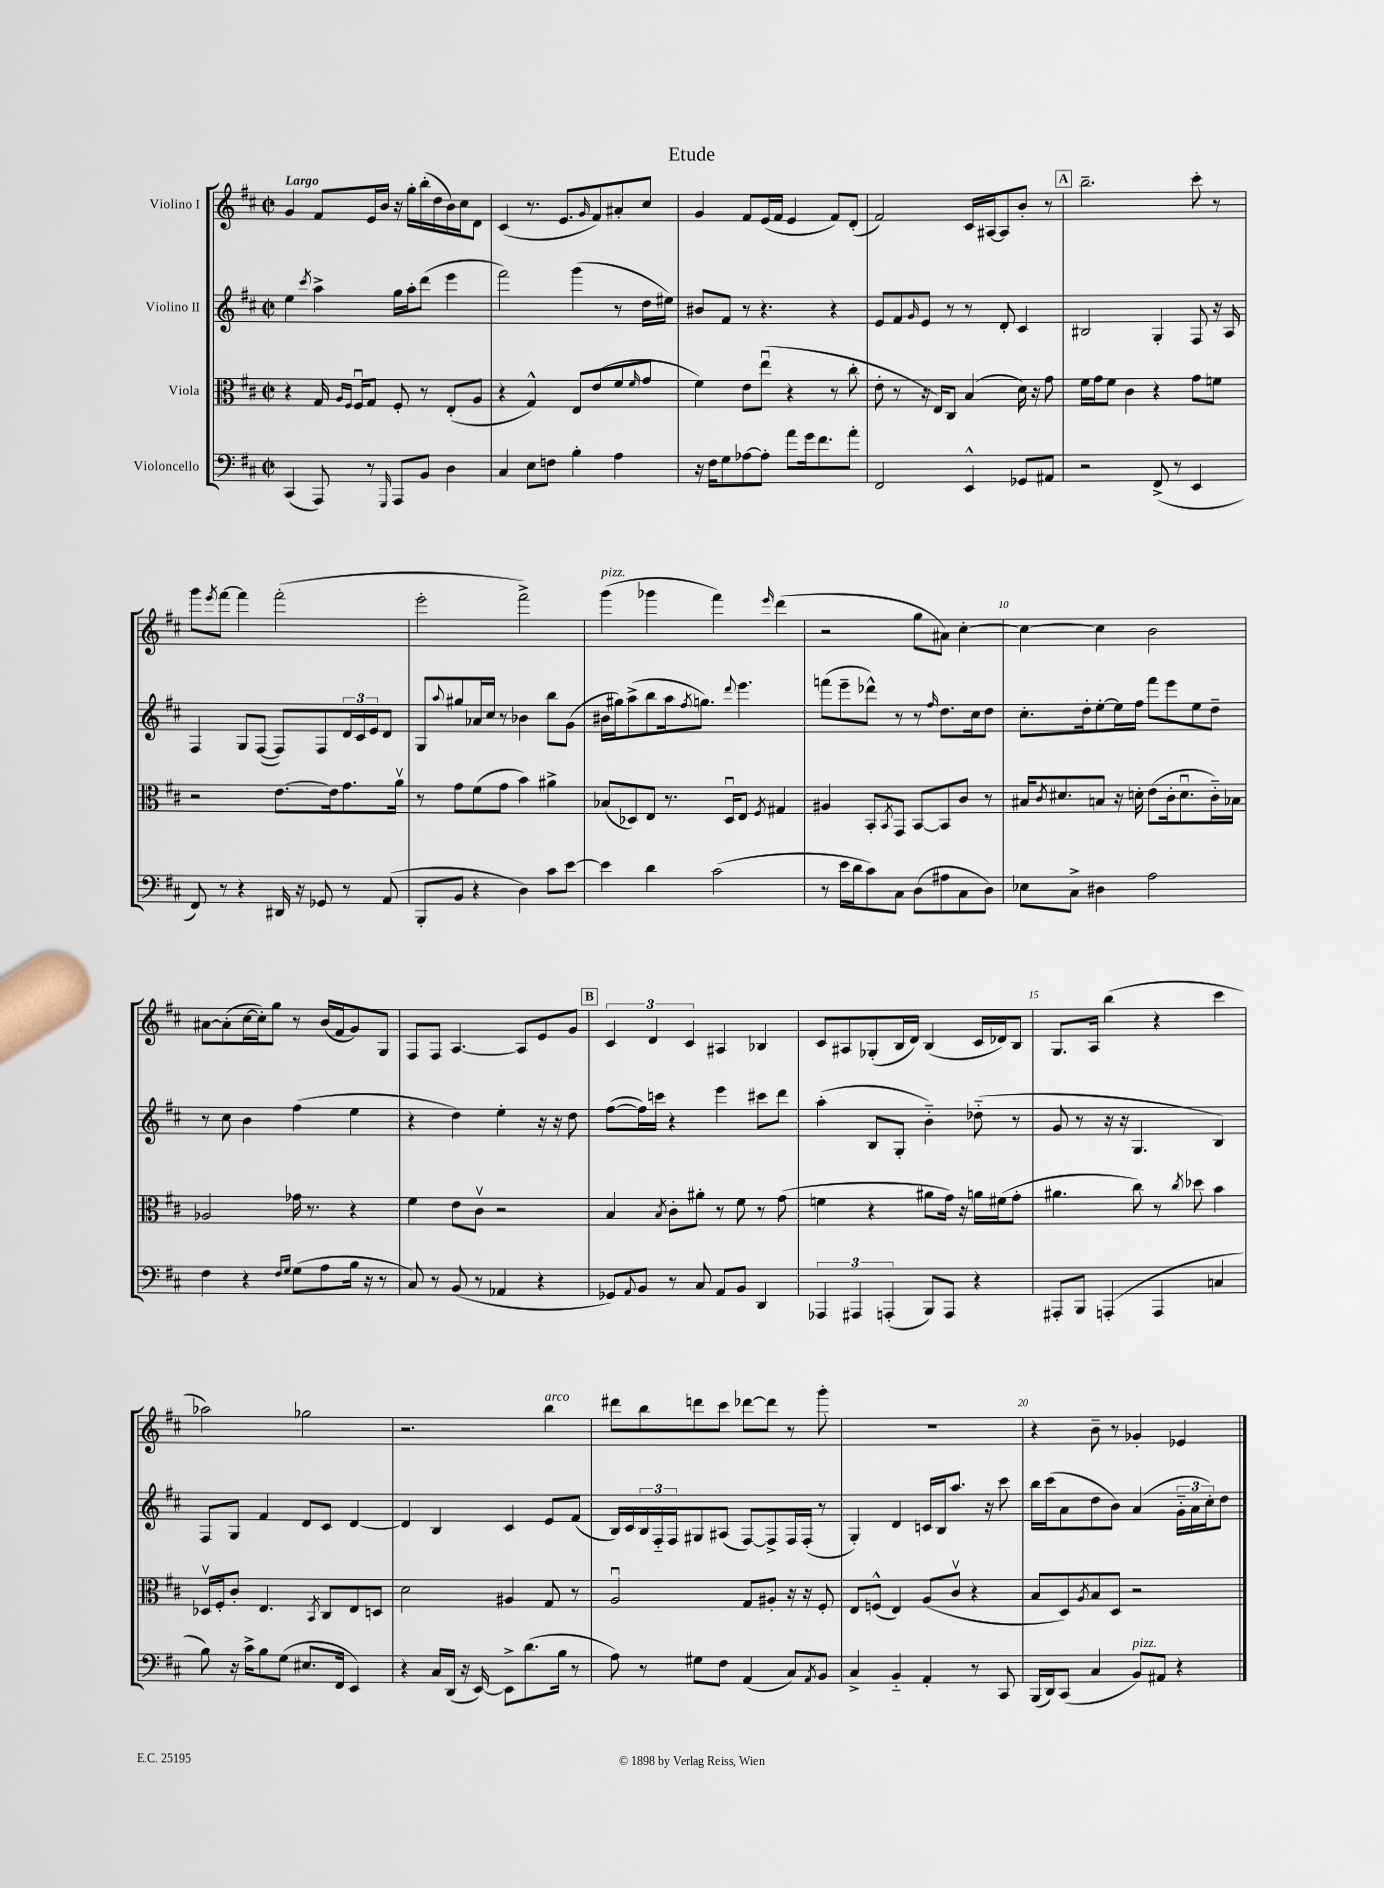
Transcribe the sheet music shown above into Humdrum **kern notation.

**kern	**kern	**kern	**kern
*part4	*part3	*part2	*part1
*staff4	*staff3	*staff2	*staff1
*I"Violoncello	*I"Viola	*I"Violino II	*I"Violino I
*clefF4	*clefC3	*clefG2	*clefG2
*k[f#c#]	*k[f#c#]	*k[f#c#]	*k[f#c#]
*M2/2	*M2/2	*M2/2	*M2/2
*met(c|)	*met(c|)	*met(c|)	*met(c|)
=1	=1	=1	=1
!	!	!	!LO:TX:a:B:t=Largo
(4CC#/	4r	4ee\	4g/
.	.	8qccc#/	.
8AAA/)	16G/	4aa^\	8f#/L
.	16qqA/LL	.	.
.	16qqF#/JJ	.	.
.	16F#u/KL	.	.
8r	8G/J	.	16e/L
.	.	.	16b/JJ
16qqGGG/	.	.	.
8AAA/L	8F#'/	16gg\LL	16r
.	.	16aa'\J	16gg'\LL
8BB/J	8r	(8ddd\J	(16bb'\
.	.	.	16dd\
4D\	(8E'/L	4eee\	16b\)
.	.	.	16cc#\J
.	8A/J	.	8d\J
=2	=2	=2	=2
4C#/	4r	2fff#\)	(4c#/
8E\L	4G^^/)	.	8.r
8Fn\J	.	.	.
.	.	.	8.e/L
4B'\	8E/L	(4ggg\	.
.	.	.	16qqg/
.	(8e/	.	8f#/)
4A\	8f#/	8r	8a#X'/
.	16qqf#/	.	.
.	8g/J	16dd\LL	8cc#/J
.	.	16ee#X\JJ)	.
=3	=3	=3	=3
16r	4f#\)	8b#X/L	4g/
16F#\KL	.	.	.
8G\	.	8f#/J	.
[8A-X\	8e\L	8r	8f#/L
8A-'\J]	(8eeu\J	4.r	(16e/L
.	.	.	16f#/JJ
8a\L	4r	.	4e/
16g\k	.	.	.
8.f#\	.	.	.
.	8r	4r	8f#/L)
8a'\J	8cc#'\	.	(8d'/J
=4	=4	=4	=4
2FF#/	8e'\	8e/L	2f#/)
.	8r	8f#/	.
.	.	16qqg/	.
.	16r	8e/J	.
.	16E/KL)	.	.
.	8C#/J	8r	.
4EE^^/	(4B/	8r	16c#/LL
.	.	.	[16A#X/J
.	.	8d'/	8A#/]
8GG-X/L	16d\)	4c#/	8b'/J
.	16r	.	.
8AA#X/J	8g\	.	8r
!!LO:REH:place=s1:t=A
=5	=5	=5	=5
2r	16f#\LL	2B#X/	2.bb~\
.	16g\J	.	.
.	8f#\J	.	.
.	4c#\	.	.
(8FF#^/	4r	4G'/	.
8r	.	.	.
4EE/	8g\L	8F#/	8ccc#'\
.	8fn\J	16r	8r
.	.	16A/	.
!!LO:LB:g=z
=6	=6	=6	=6
8FF#/)	2r	4F#/	8ggg\L
.	.	.	8qeee/
8r	.	.	[8fff#\J
4r	.	8G/L	4fff#\]
.	.	([8F#/J	.
16DD#X/	[8.e\L	8F#/L])	(2fff#'\
16r	.	.	.
8GG-X/	.	8F#/	.
.	16e\k]	.	.
8r	8.g\	24d/L	.
.	.	24c#/	.
.	.	24e/J	.
(8AA/	.	8d/J	.
.	16av\Jk	.	.
=7	=7	=7	=7
8BBB'/L	8r	8G/L	2eee'\
.	.	8qqaa/	.
8BB/J	8g\L	8gg#X/	.
4r	(8f#\	16a-X/L	.
.	.	16cc#/JJ	.
.	8g\J	8r	.
4D\)	4b\)	4b-X\	2fff#^\)
8c#\L	4a#X^\	8bb\L	.
[8e\J	.	(8g\J	.
=8	=8	=8	=8
!	!	!	!LO:TX:a:i:t=pizz.
4e\]	(8B-X/L	16b#X\LL	(4ggg\
.	.	16gg#X\J)	.
.	8D-X/)	(8aa^\	.
4d\	8E/J	8bb\	4ggg-X\
.	8.r	16aa\k	.
.	.	8qff#/	.
.	.	8.ggn\J)	.
(2c#\	.	.	4fff#\)
.	16D-u/KL	.	.
.	.	8qqddd/	.
.	8E/J	4.eee\	.
.	8qF#/	.	16qqeee/
.	4G#X/	.	(4ddd\
=9	=9	=9	=9
8r	4A#X/	(8fffn\L	2r
16e\LL	.	8eee~\	.
16d\J	.	.	.
8c#\)	8BB'/L	8ddd-X^^\J)	.
.	8qBB/	.	.
8C#\J	8GG/J	8r	.
(8D\L	[8BB/L	8r	8gg\L
.	.	16qqff#/	.
8A#X\	8BB/]	8.dd\L	8a#X\J)
8C#\	8c#/J	.	[4cc#'\
.	.	16cc#\k	.
8D\J)	8r	8dd\J	.
=10	=10	=10	=10
8E-X\L	16B#X/KL	8.cc#'\L	4cc#\_
.	8qc#/	.	.
.	8.d#X/	.	.
8C#^\J	.	.	.
.	.	16dd'\k	.
4D#X\	8Bn/J	[8ee'\	4cc#\]
.	16r	16ee\L]	.
.	16dn'\	16ff#\JJ	.
2A\	(8e\L	8fff#\L	2b\
.	16c#'\k	8eee\	.
.	8.du\	.	.
.	.	8ee\	.
.	16c#\L)	8dd~\J	.
.	16B-X\JJ	.	.
!!LO:LB:g=z
=11	=11	=11	=11
4F#\	2A-X/	8r	[8a#X\L
.	.	8cc#\	(8a#'\]
4r	.	4b\	[16cc#\L
.	.	.	16cc#'\J])
.	.	.	8gg\J
16qqF#/LL	.	.	.
16qqG/JJ	.	.	.
(8G\L	16g-X\	(4ff#\	8r
.	8.r	.	.
8A\	.	.	(16b/LL
.	.	.	16f#/J
16B\Jk	4r	4ee\	8g/)
16r	.	.	.
8r	.	.	8G/J
=12	=12	=12	=12
8C#/)	4f#\	4r	8F#/L
8r	.	.	8F#/J
(8BB/	8e\L	4dd\)	[4.A/
8r	8c#v\J	.	.
4AA-X/	2r	4ee'\	.
.	.	.	8A/L]
4r	.	16r	8e/
.	.	16r	.
.	.	8dd\	8g/J
!!LO:REH:place=s1:t=B
=13	=13	=13	=13
8GG-X/L)	4B/	([8ff#\L	6c#/
8qqAA/	.	.	.
8BB/J	.	16ff#\L])	.
.	.	.	6d/
.	.	16cccn\JJ	.
.	8qB/	.	.
8r	8c#'\L	4r	.
.	.	.	6c#/
8C#/	8a#X'\J	.	.
8AA/L	8r	4eee\	4A#X/
8BB/J	8f#\	.	.
4DD/	8r	8ccc#X\L	4B-X/
.	(8g\	8ddd\J	.
=14	=14	=14	=14
6AAA-X/	4fn\	(4aa'\	8c#/L
.	.	.	8A#X/
6AAA#X/	.	.	.
.	4r	8B/L	(8G-X'/
(6AAAn'/	.	.	.
.	.	8G'/J	16B/L
.	.	.	16d/JJ)
8BBB/L)	8a#X\L	4b\)	(4B/
8AAA/J	16g\Jk)	.	.
.	16r	.	.
4r	16an\LL	(8dd-X\	16c#/LL
.	(16f#X\J	.	16d-X/J)
.	8g'\J	8r	8B/J
=15	=15	=15	=15
8AAA#X'/L	4.a#X\	8g/	8.G/L
8BBB/J	.	8r	.
.	.	.	16A/Jk
(4AAAn'/	.	16r	(4bb\
.	.	16r	.
.	8cc#\)	4.G/	.
4AAA/	8r	.	4r
.	8qcc#/	.	.
.	8dd-X\	.	.
4Cn/	4b\	4B/)	4ccc#\
!!LO:LB:g=z
=16	=16	=16	=16
8B\)	16D-Xv/LL	8F#/L	2aa-X\)
.	16F#'/J	.	.
16r	8c#'/J	8G/J	.
16c#^\KL	.	.	.
8B\	4.E/	4f#/	.
(8G\J	.	.	.
8.E#X/L	.	8d/L	2gg-X\
.	8qBB/	.	.
.	8C#/L	8c#/J	.
16FF#/Jk	.	.	.
4EE/)	8E/	[4d/	.
.	8Dn/J	.	.
=17	=17	=17	=17
4r	2d\	4d/]	2.r
16C#/LL	.	4B/	.
(16DD/JJ	.	.	.
16r	.	.	.
[16EE/)	.	.	.
8EE^\L]	4A#X/	4c#/	.
(8.d\	.	.	.
!	!	!	!LO:TX:a:i:t=arco
.	8G/	8e/L	4bb\
16B\Jk	.	.	.
8r	8r	(8f#/J	.
=18	=18	=18	=18
8A\)	2Au/	16B/LL)	8ddd#X\L
.	.	16c#/	.
8r	.	24B/	8bb\
.	.	24F#/	.
.	.	24F#/J	.
8G#X\L	.	8G#X/	8dddn\
8F#\J	.	(8A#X/J	8ccc#\J
(4AA/	8G/L	[8F#/L)	[8ddd-X\L
.	8A#X'/J	8F#^/]	8ddd-\J]
8C#/L)	16r	16F#/L	8r
.	16r	(16F#'/JJ	.
8qAA/	.	.	.
8BB/J	8F#'/	8r	8ggg'\
=19	=19	=19	=19
4C#^/	8E/L	4G'/)	1r
.	(8Fn^^/J	.	.
4BB/	4E/)	4d/	.
4AA'/	(8A/L	16cn/LL	.
.	.	16B/J	.
.	8c#v/J	8.aa/J	.
8r	4r	.	.
.	.	16r	.
8CC#/	.	8ccc#\	.
=20	=20	=20	=20
(16BBB/LL	8B/L	16bb\LL	4r
16DD/J)	.	(16ccc#\J	.
(8CC#/J	8D/)	8a\	.
.	8qA/	.	.
4C#/	8B/	8dd\	8b~\
.	8D/J	8b\J)	8r
!LO:TX:a:i:t=pizz.	!	!	!
8BB/L)	2r	(4a/	4g-X'/
8AA#X/J	.	.	.
4r	.	24g\LL	4e-X/
.	.	24a\	.
.	.	24cc#'\J)	.
.	.	8dd\J	.
==	==	==	==
*-	*-	*-	*-
